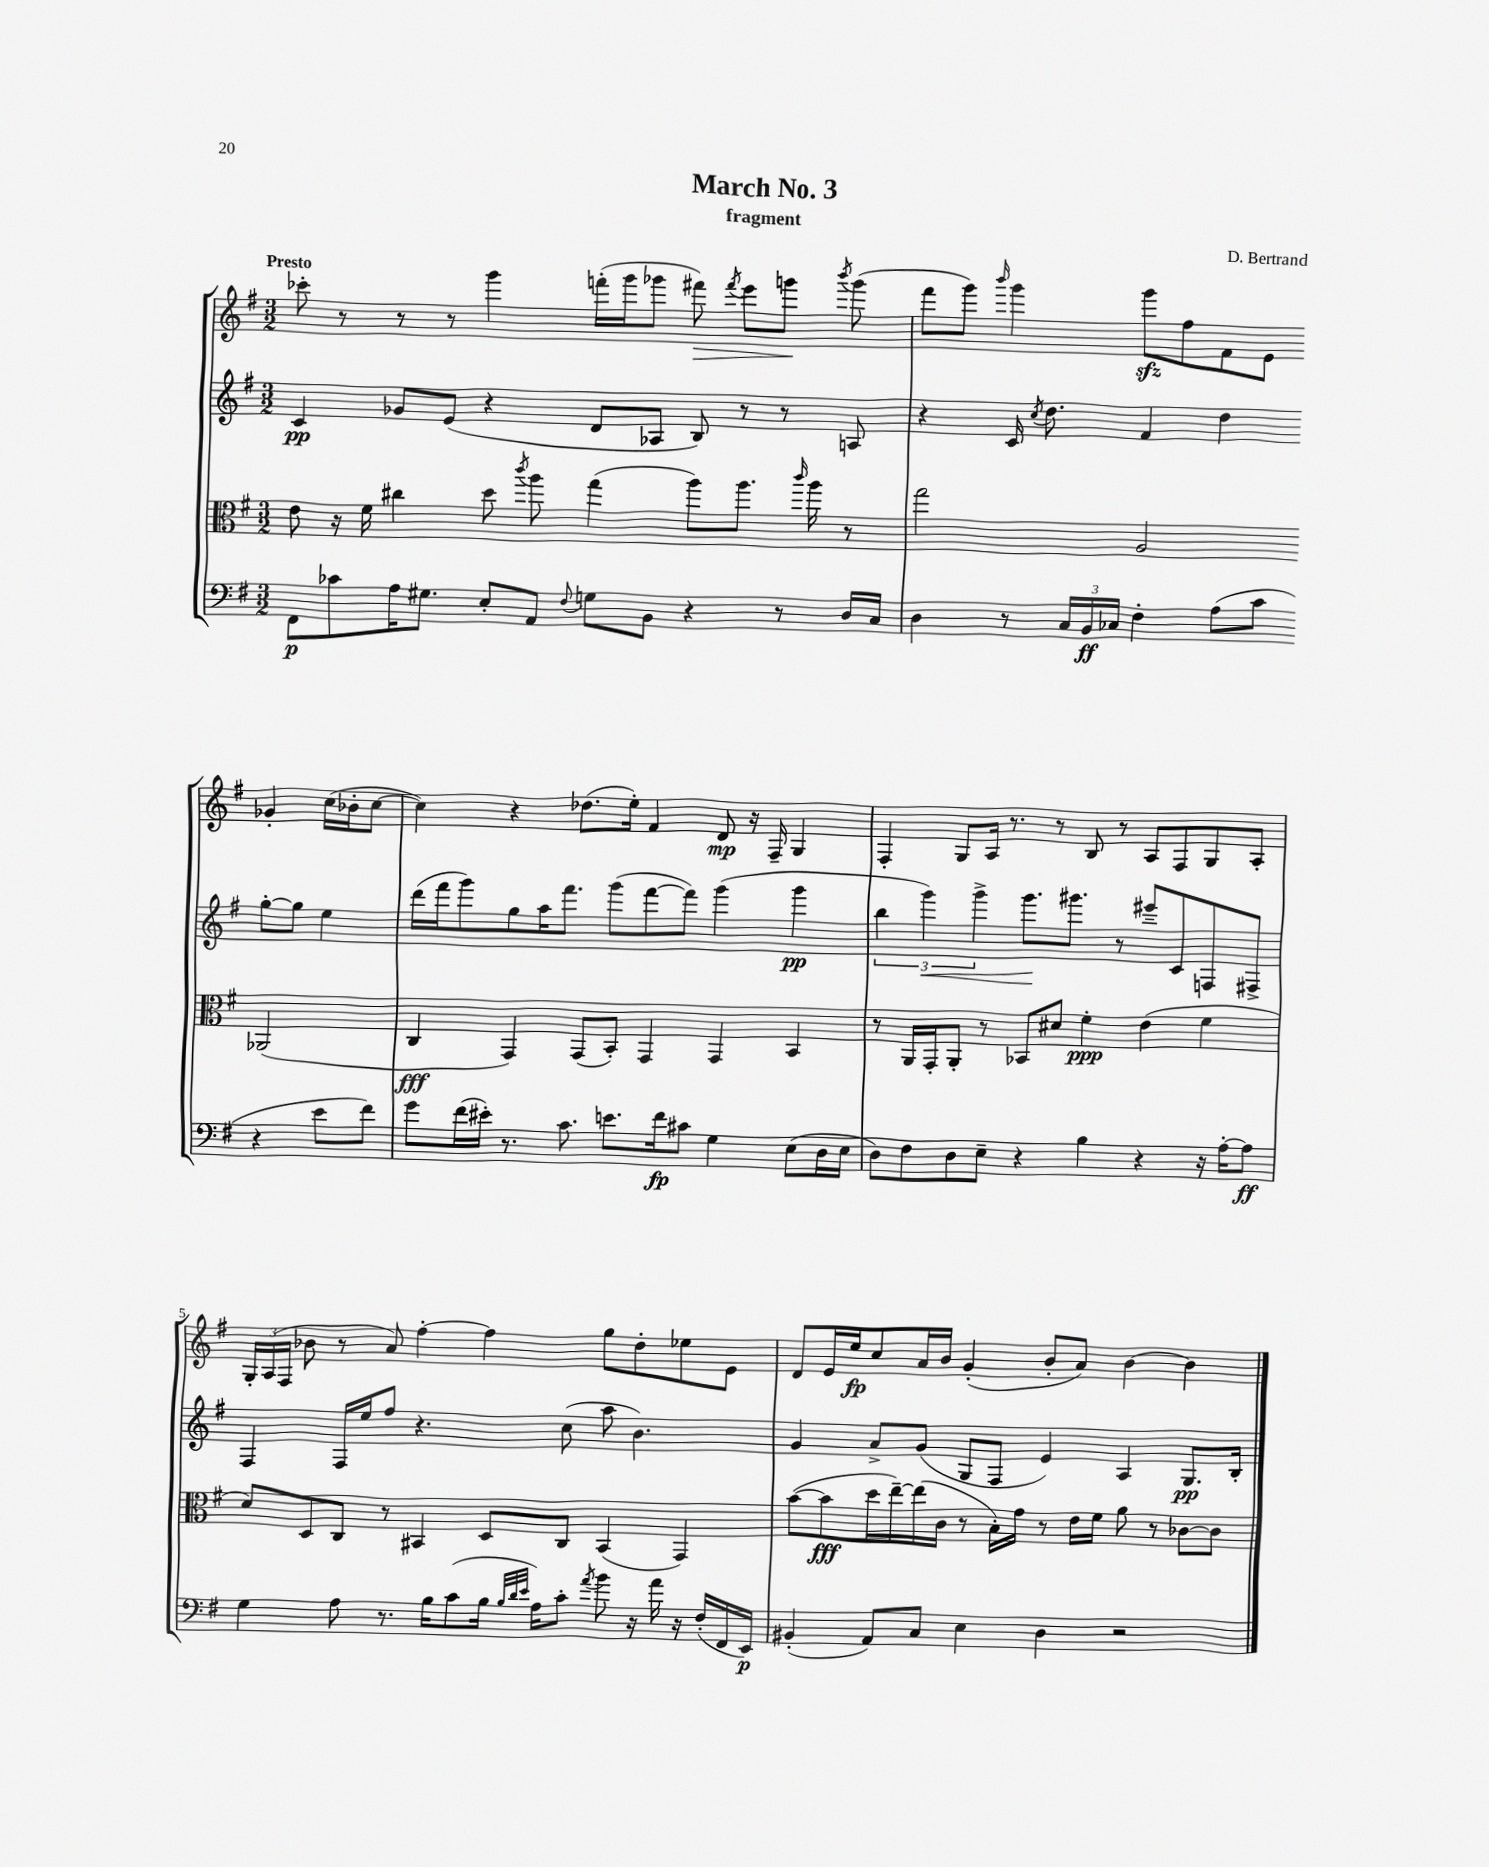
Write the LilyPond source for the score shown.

\header { title = "March No. 3" composer = "D. Bertrand" subtitle = "fragment" }
<<
\new StaffGroup <<
\new Staff = "s0" {
    \clef treble \key g \major \numericTimeSignature \time 3/2 \tempo "Presto"
    \autoBeamOff ces'''8-. r8 r8 r8 g'''4 f'''16[-.( g'''16 ges'''8] fis'''8\>) \acciaccatura { fis'''8 } e'''8[ g'''8]\! \acciaccatura { b'''8 } g'''8( |
    fis'''8[ g'''8]) \grace { b'''16 } g'''4 g'''8[\sfz fis''8 fis'8 e'8] ges'4-. c''16[( bes'16-. c''8]~ |
    c''4) r4 des''8.[( e''16]-.) fis'4 d'8\mp r16 fis16-- g4 |
    fis4-. g8[ a16] r8. r8 b8 r8 a8[ fis8 g8 a8]-. |
    \tuplet 3/2 { g16[-. a16( fis16] } bes'8 r8 a'8) fis''4~-. fis''4 g''8[ d''8-. ees''8 e'8] |
    d'8[ e'16 e''16\fp c''8 a'16 b'16] g'4-.( b'8[-. a'8]) b'4~ b'4 \bar "|." |
}
\new Staff = "s1" {
    \clef treble \key g \major \numericTimeSignature \time 3/2
    \autoBeamOff c'4\pp ges'8[ e'8]( r4 d'8[ aes8] b8) r8 r8 a8 |
    r4 c'16 \acciaccatura { c''8 } d''8. fis'4 d''4 g''8[~-. g''8] e''4 |
    d'''16[( fis'''16 g'''8) g''8 a''16 fis'''8.] g'''8[( fis'''8~ fis'''8]) g'''4( g'''4\pp |
    \tuplet 3/2 { b''4 g'''4\<) g'''4-> } g'''8.[\! gis'''8.] r8 eis'''8[-- c'8 f8 fis8]-> |
    fis4 fis16[ e''16 fis''8] r4. c''8( a''8 b'4.) |
    g'4 a'8[-> g'8]( g8[ fis8] e'4) a4 g8.[\pp b16]-. \bar "|." |
}
\new Staff = "s2" {
    \clef alto \key g \major \numericTimeSignature \time 3/2
    \autoBeamOff e'8 r16 fis'16 cis''4 d''8 \acciaccatura { c'''8 } a''8 g''4( a''8[) a''8.] \grace { c'''16 } a''16 r8 |
    g''2 a2 aes,2( |
    c4\fff g,4) g,8[( b,8]-.) g,4 g,4 b,4 |
    r8 a,16[ g,16-. a,8]-. r8 bes,8[ dis'8] fis'4-.\ppp e'4( fis'4 |
    d'8[) d8 c8] r8 bis,4 d8[ c8] bis,4( g,4) |
    b'8[~( b'8\fff d''16 e''16~--) e''16( c'16] r8 b16[-.) g'16] r8 e'16[ fis'16] a'8 r8 ces'8[~ ces'8] \bar "|." |
}
\new Staff = "s3" {
    \clef bass \key g \major \numericTimeSignature \time 3/2
    \autoBeamOff fis,8[\p ces'8 a16 gis8.] e8[-. a,8] \appoggiatura { fis8 } g8[ b,8] r4 r8 d16[ c16] |
    d4 r8 \tuplet 3/2 { c16[ b,16\ff ces16] } fis4-. a8[( c'8] r4 e'8[ fis'8]) |
    g'8[ fis'16( eis'16]-.) r8. c'8. e'8.[ fis'16\fp cis'8] g4 e8[( d16 e16] |
    d8[) fis8 d8 e8]-- r4 b4 r4 r16 a16[~-. a8]\ff |
    g4 a8 r8. b16[ c'8( b16] \grace { b32[ d'32 e'32] } a16[) c'8]-. \acciaccatura { a'8 } b'8 r16 a'16 r16 fis16[-.( fis,16 e,16]\p) |
    bis,4-.( a,8[) c8] e4 d4 r2 \bar "|." |
}
>>
>>
